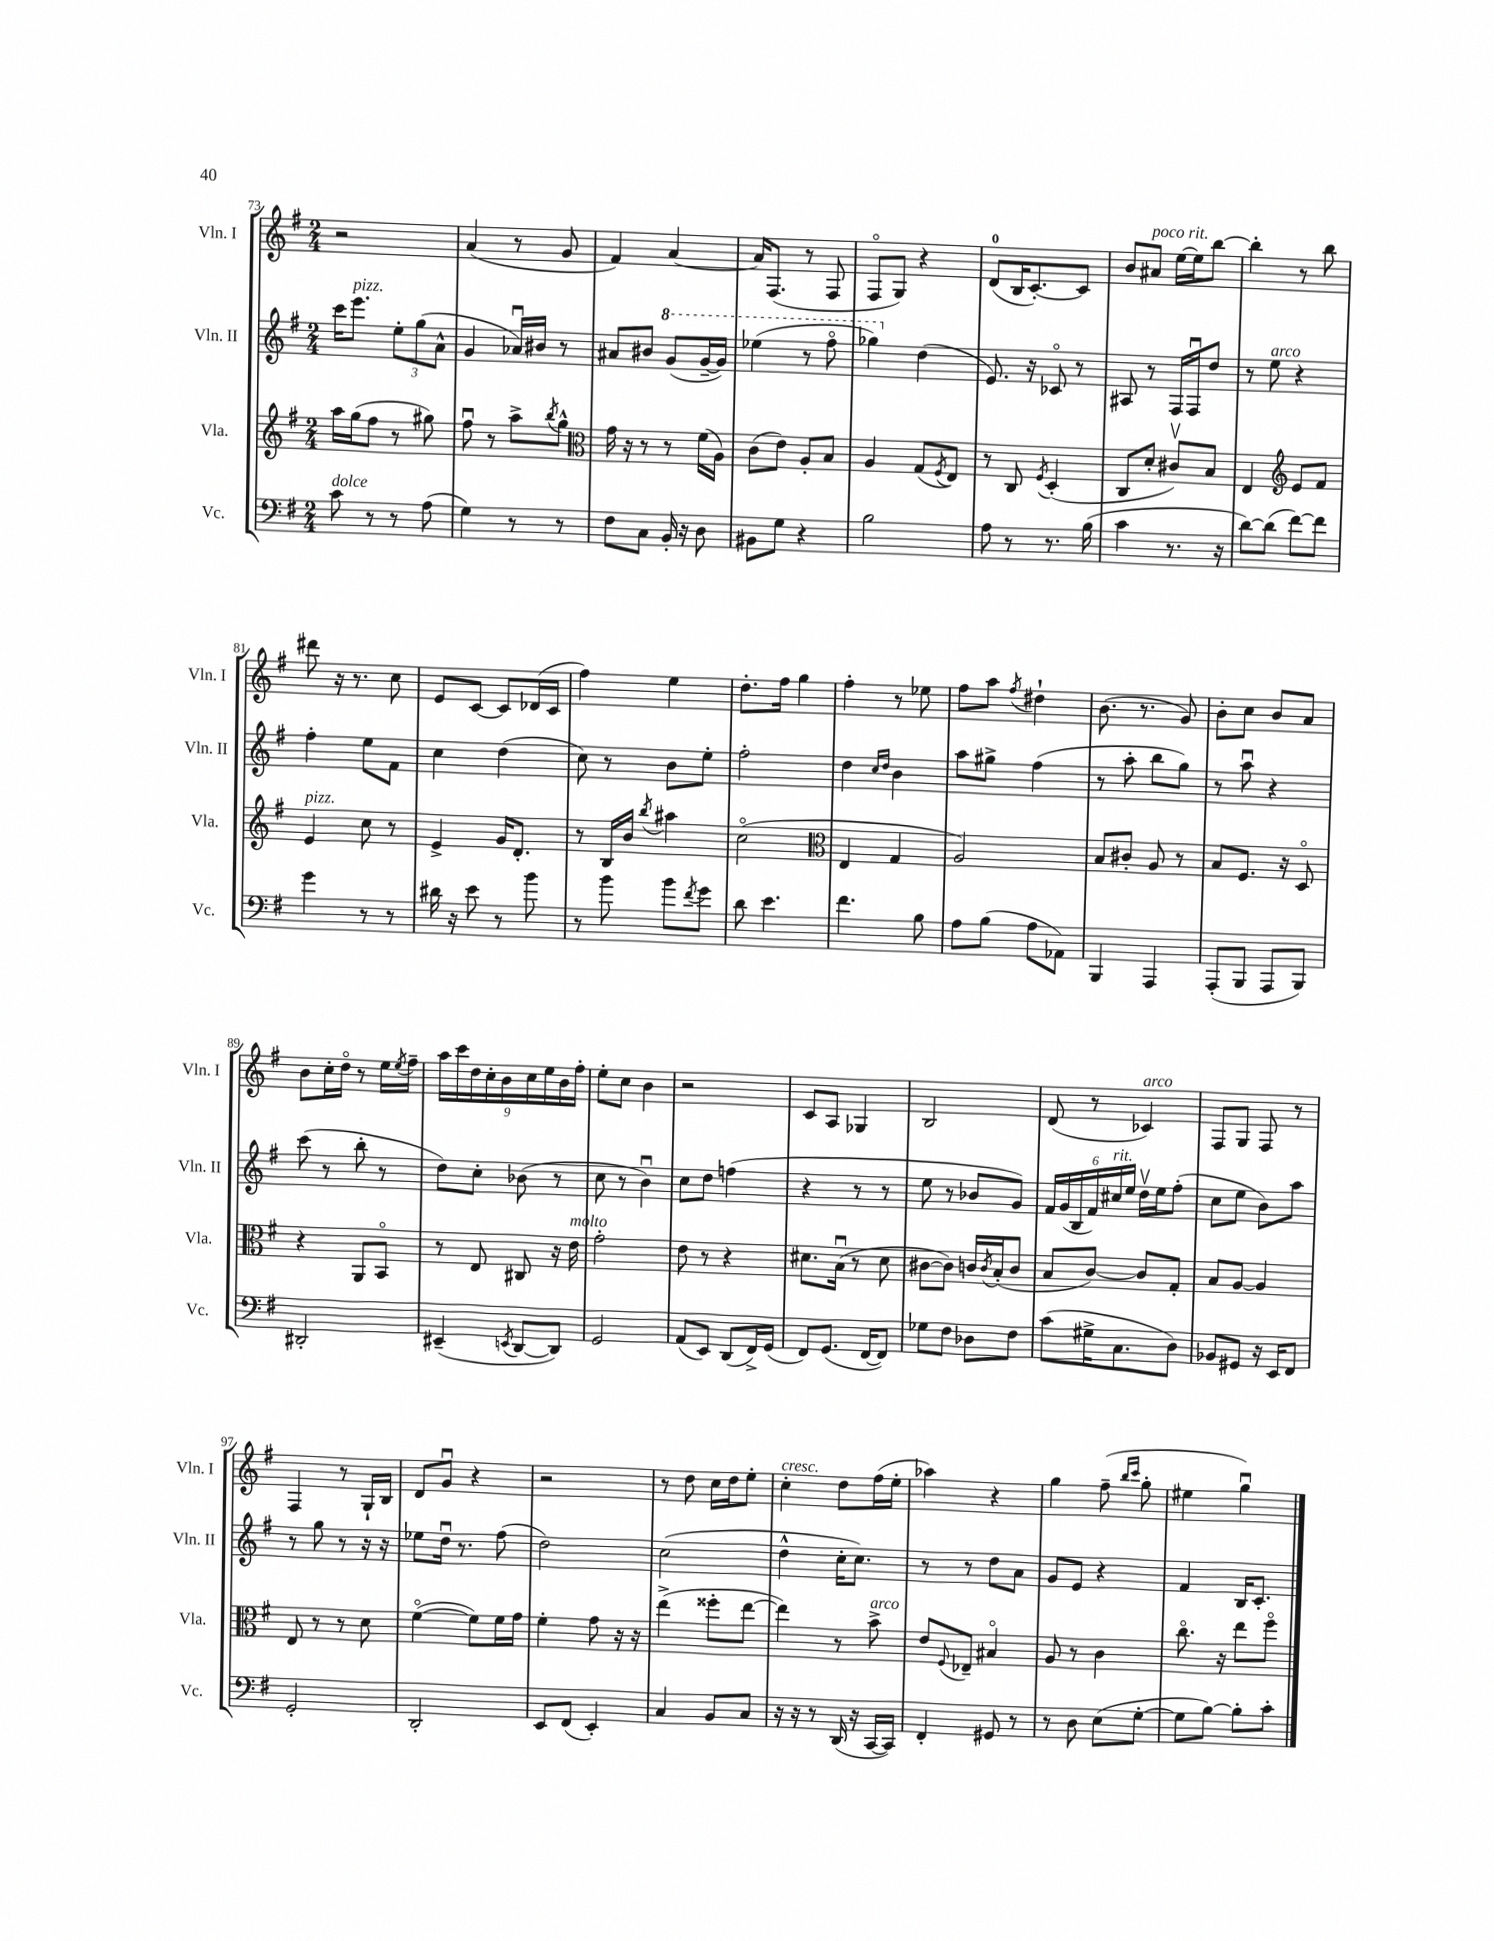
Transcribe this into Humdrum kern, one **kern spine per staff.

**kern	**kern	**kern	**kern
*staff4	*staff3	*staff2	*staff1
*clefF4	*clefG2	*clefG2	*clefG2
*k[f#]	*k[f#]	*k[f#]	*k[f#]
*M2/4	*M2/4	*M2/4	*M2/4
8c	16aa	16ccc	2r
.	(16gg	8.eee	.
8r	8ff#	.	.
8r	8r	12ee'	.
.	.	(12gg	.
(8A	8gg#)	.	.
.	.	12a^^	.
=	=	=	=
4G)	8ff#u	4g	(4a
.	8r	.	.
8r	8aa^	16a-u)	8r
.	.	16b#	.
.	8qbb	.	.
8r	8gg^^	8r	8g
=	=	=	=
*	*clefC3	*	*
8F#	16g	8a#	4f#)
.	16r	.	.
8C	8r	8b#	.
16BB'	8r	(8gg	[4a
16r	.	.	.
8D	(16f#	[16gg~	.
.	16A)	16gg])	.
=	=	=	=
8BB#	(8c	(4eee-	16a]
.	.	.	(8.F#
8G	8e)	.	.
4r	8A'	8r	8r
.	8B	8fff#o	8F#
=	=	=	=
2B	4A	4ggg-)	8F#o
.	.	.	8G)
.	(8G	(4dd	4r
.	8qF#	.	.
.	8E)	.	.
=	=	=	=
8A	8r	8.e)	(8d
8r	8C	.	16B
.	.	16r	[8.c')
.	8qF#	.	.
8.r	(4D'	8c-o	.
.	.	8r	8c]
(16B	.	.	.
=	=	=	=
4c	8C	8A#	8b
.	8d'	8r	8a#
8.r	8c#v)	16F#	[16ee
.	.	16F#u	16ee]
.	8B	8dd	[8bb
16r	.	.	.
=	=	=	=
[8d)	4E	8r	4bb']
(8d]	.	8ee	.
*	*clefG2	*	*
[8f#)	8e	4r	8r
8f#]	8f#	.	8bb
=	=	=	=
4g	4e	4ff#'	8ddd#
.	.	.	16r
.	.	.	8.r
8r	8cc	8ee	.
8r	8r	8f#	8cc
=	=	=	=
16d#	4e^	4cc	8e
16r	.	.	.
8e	.	.	[8c
8r	16g	(4dd	8c]
.	8.d'	.	.
8b	.	.	(16d-
.	.	.	16c
=	=	=	=
8r	8r	8cc)	4ff#)
8b	16B	8r	.
.	16b	.	.
.	8qbb	.	.
8b	4aa#	8b	4ee
8qf#	.	.	.
8g	.	8ee'	.
=	=	=	=
8d	(2cco	2ff#'	8.dd'
4.e	.	.	.
.	.	.	16ff#
.	.	.	4gg
=	=	=	=
*	*clefC3	*	*
4.f#	4E	4dd	4ff#'
.	.	16qqcc	.
.	.	16qqdd	.
.	4G	4b	8r
8B	.	.	8ee-
=	=	=	=
8A	2A)	8aa	8ff#
(8B	.	8gg#^	8aa
.	.	.	8qff#
8A	.	(4ff#	4dd#`
8AA-)	.	.	.
=	=	=	=
4BBB	8B	8r	(8.b
.	8c#'	8aa'	.
.	.	.	8.r
4AAA	8A	8bb	.
.	8r	8gg)	8g)
=	=	=	=
(8AAA'	8B	8r	8b'
8BBB	8.F#	8aau	8cc
8AAA	.	4r	8b
.	16r	.	.
8BBB)	8Do	.	8a
=	=	=	=
2DD#'	4r	(8ccc	8b
.	.	8r	16cc'
.	.	.	16ddo
.	8AA	8bb'	8r
.	8BBo	8r	16ee
.	.	.	8qee
.	.	.	16ff#~
=	=	=	=
(4EE#~	8r	8dd)	18aa
.	.	.	18ccc
.	.	.	18dd
.	8E	8cc'	.
.	.	.	18cc'
.	.	.	18b
8qEE	.	.	.
[8DD	8C#	(8b-	.
.	.	.	18cc
.	.	.	18ee
8DD])	16r	8r	.
.	.	.	18b
.	16e	.	.
.	.	.	18ff#'
=	=	=	=
2GG	2g'	8cc	8ee'
.	.	8r	8cc
.	.	4bu)	4b
=	=	=	=
(8AA	8e	8cc	2r
8EE)	8r	8dd	.
(8DD	4r	(4ff	.
16FF#^)	.	.	.
(16GG	.	.	.
=	=	=	=
8FF#)	8.d#	4r	8c
(8.GG	.	.	8A
.	(16Bu	.	.
.	8r	8r	4G-
[16FF#	.	.	.
8FF#])	8d#	8r	.
=	=	=	=
8G-	[8c#	8ee	2B
8F#	8c#])	8r	.
8D-	16c	8b-	.
.	8qc	.	.
.	(16B'	.	.
8F#	8c	8g)	.
=	=	=	=
(8c	8B	24f#	(8d
.	.	(24g	.
.	.	24B	.
16G#^	[8c)	24f#)	8r
.	.	24cc#	.
8.C	.	.	.
.	.	24ee	.
.	8c]	16ddv	4c-)
.	.	16ee	.
8D)	8G'	(8ff#'	.
=	=	=	=
8BB-	8B	8cc	8F#
8GG#	[8A	8ee	8G
16r	4A]	8b)	8F#
16EE	.	.	.
8FF#	.	8aa	8r
=	=	=	=
2GG'	8E	8r	4F#
.	8r	8gg	.
.	8r	8r	8r
.	8d	16r	16G`
.	.	16r	16B
=	=	=	=
2DD'	([4f#o	8ee-	8d
.	.	16ddu	8gu
.	.	8.r	.
.	8f#])	.	4r
.	16f#	(8ff#	.
.	16g	.	.
=	=	=	=
8EE	4f#'	2dd)	2r
(8FF#	.	.	.
4EE')	8g	.	.
.	16r	.	.
.	16r	.	.
=	=	=	=
4C	(4ee^	(2cc	8r
.	.	.	8dd
8BB	8ff##'	.	16cc
.	.	.	16dd
8C	[8ee	.	8ee'
=	=	=	=
16r	4ee])	4dd^^	4cc'
16r	.	.	.
8r	.	.	.
(16DD	8r	16cc'	8dd
16r	.	8.cc)	.
[16CC	8b^	.	(16ff#
16CC])	.	.	16ee'
=	=	=	=
4FF#'	8e	8r	4aa-)
.	8qqF#	.	.
.	8E-~	8r	.
8GG#	4B#o	8dd	4r
8r	.	8a	.
=	=	=	=
8r	8A	8g	4gg
8D	8r	8e	.
(8E	4c	4r	(8ff#~
.	.	.	16qqbb
.	.	.	16qqccc
[8G'	.	.	8gg'
=	=	=	=
8G]	8.cco	4f#	4ee#
[8B)	.	.	.
.	16r	.	.
8B']	8ee	16B	4ggu)
.	.	8.c'	.
8c'	8ff#o	.	.
==	==	==	==
*-	*-	*-	*-
